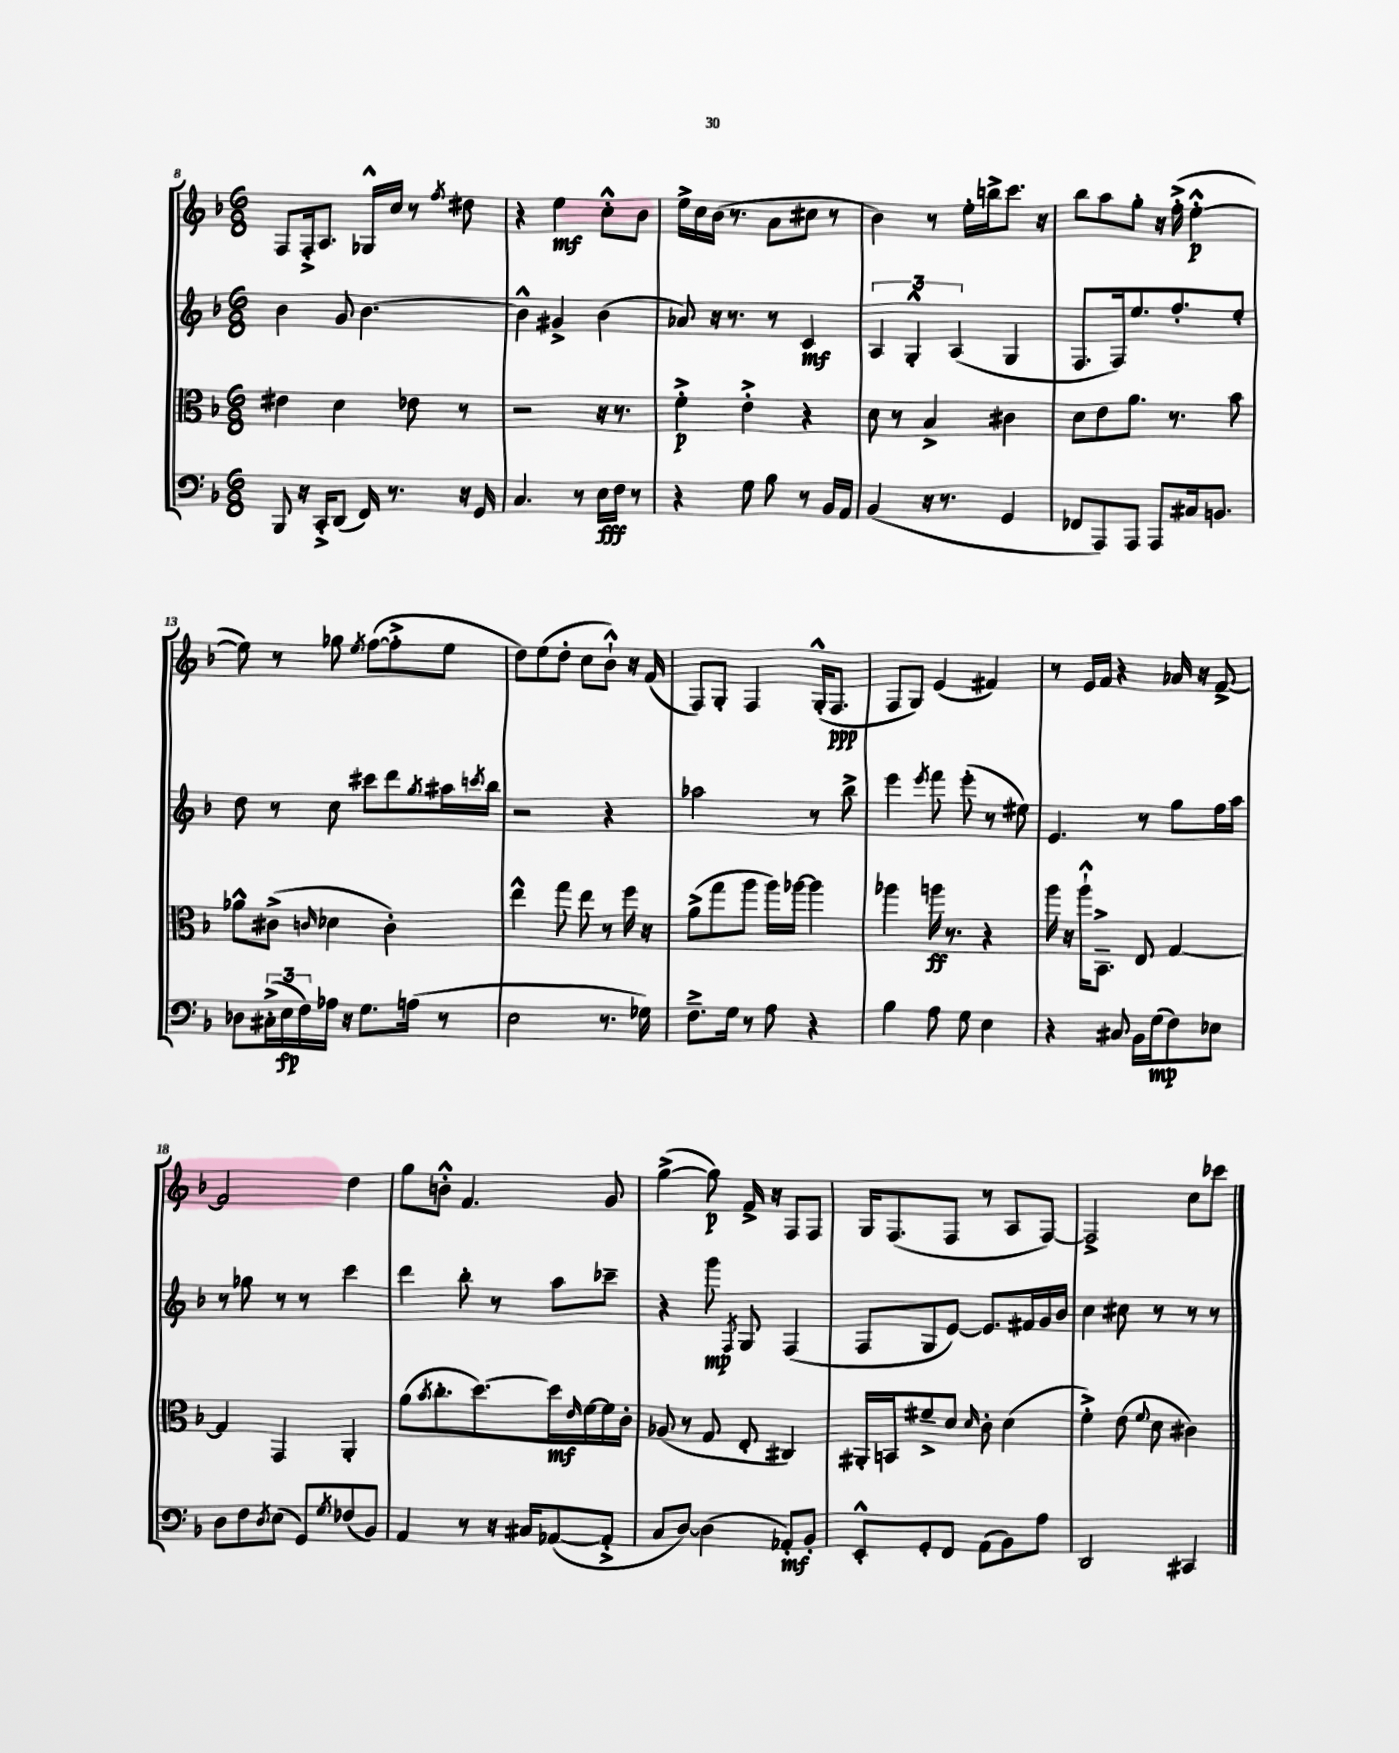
<<
\new StaffGroup <<
\new Staff = "s0" {
    \clef treble \key f \major \numericTimeSignature \time 6/8
    f8 f16-.-> a8. ges16-^ c''16 r8 \acciaccatura { f''8 } dis''8 |
    r4 e''4\mf c''8-.-^ bes'8 |
    e''16-> c''16 bes'16( r8. a'8 cis''8 r8 |
    bes'4) r8 e''16-. b''16-> c'''8. r16 |
    bes''8 a''8 g''8-. r16 f''16-.->( e''4~-.-^\p |
    e''8) r8 ges''8 \acciaccatura { e''8 } f''8~( f''8-.-> e''8 |
    d''8) e''8( d''8-. c''8 bes'8-!-^) r16 f'16( |
    f8) g8-. f4 g16-.-^( f8.\ppp |
    f8 g8) e'4( fis'4) |
    r8 e'16 f'16 r4 aes'16 r16 f'8~-> |
    f'2 d''4 |
    g''8 b'8-.-^ f'4. g'8 |
    g''4~->( g''8\p) f'16-> r16 f8 f8 |
    g16 f8.( f8 r8 a8 f8~) |
    f2-> c''8 ces'''8 \bar "|." |
}
\new Staff = "s1" {
    \clef treble \key f \major \numericTimeSignature \time 6/8
    bes'4 g'8 bes'4.~ |
    bes'4-^ gis'4-> bes'4( |
    aes'8) r16 r8. r8 c'4\mf |
    \tuplet 3/2 { a4 g4-.-^ a4( } g4 |
    f8. f16) e''8. f''8.-. e''8-. |
    d''8 r8 c''8 cis'''8 d'''8 \acciaccatura { g''8 } ais''16 \acciaccatura { c'''8 } bes''16 |
    r2 r4 |
    aes''2 r8 bes''8-> |
    e'''4 \acciaccatura { e'''8 } f'''8 e'''8-.( r8 eis''8) |
    e'4. r8 g''8 f''16 a''16 |
    r8 ges''8 r8 r8 c'''4 |
    d'''4 bes''8-. r8 a''8 ces'''8-- |
    r4 g'''8\mp \acciaccatura { f8 } g8 f4( |
    f8 g8 e'8~) e'8. fis'16 g'16 bes'16 |
    c''4 cis''8 r8 r8 r8 \bar "|." |
}
\new Staff = "s2" {
    \clef alto \key f \major \numericTimeSignature \time 6/8
    eis'4 d'4 ees'8 r8 |
    r2 r16 r8. |
    f'4-.->\p e'4-.-> r4 |
    d'8 r8 bes4-> cis'4 |
    d'8 e'8 a'8. r8. bes'8 |
    aes'8-^ cis'8->( \grace { c'16 } des'4 c'4-.) |
    e''4-^ g''8 e''8 r8 f''16 r16 |
    a'8->( g''8 a''8 a''16) aes''16~ aes''4 |
    aes''4 a''16\ff r8. r4 |
    a''16 r16 a''16-!-^ bes,8.---> e8 g4~ |
    g4 g,4 a,4-. |
    a'8( \acciaccatura { bes'8 } c''8.-. d''8.~) d''16\mf \grace { e'16 } f'16~ f'16 c'16-. |
    aes8( r8 g8 e8-. cis4) |
    ais,16-. b,16 fis'8---> d'8 \grace { d'16 } c'8-. d'4( |
    f'4-.->) e'8( \appoggiatura { f'8 } d'8 cis'4) \bar "|." |
}
\new Staff = "s3" {
    \clef bass \key f \major \numericTimeSignature \time 6/8
    bes,,8 r16 c,16-.-> d,8( f,16) r8. r16 g,16 |
    c4. r8 e16\fff f16 r8 |
    r4 g8 bes8 r8 bes,16 a,16 |
    bes,4( r16 r8. g,4 |
    fes,8 a,,8) a,,8 a,,8 cis16 b,8. |
    des8 \tuplet 3/2 { cis16-.->( e16\fp f16) } aes16 r16 g8. a16( r8 |
    e2 r8. ges16) |
    f8.---> g16 r8 a8 r4 |
    bes4 a8 g8 e4 |
    r4 cis8 bes,16 g16\mp( f8) ees8 |
    d8 f8 \acciaccatura { d8 } e8( g,8) \acciaccatura { g8 } fes8( bes,8) |
    a,4 r8 r16 cis16 aes,8~( aes,8-.-> |
    c8 d8~) d4( aes,8-.\mf) bes,8-. |
    e,8-.-^ g,8-. f,8 a,8( bes,8) a8 |
    d,2 cis,4 \bar "|." |
}
>>
>>
\layout { \context { \Score currentBarNumber = #8 } }
